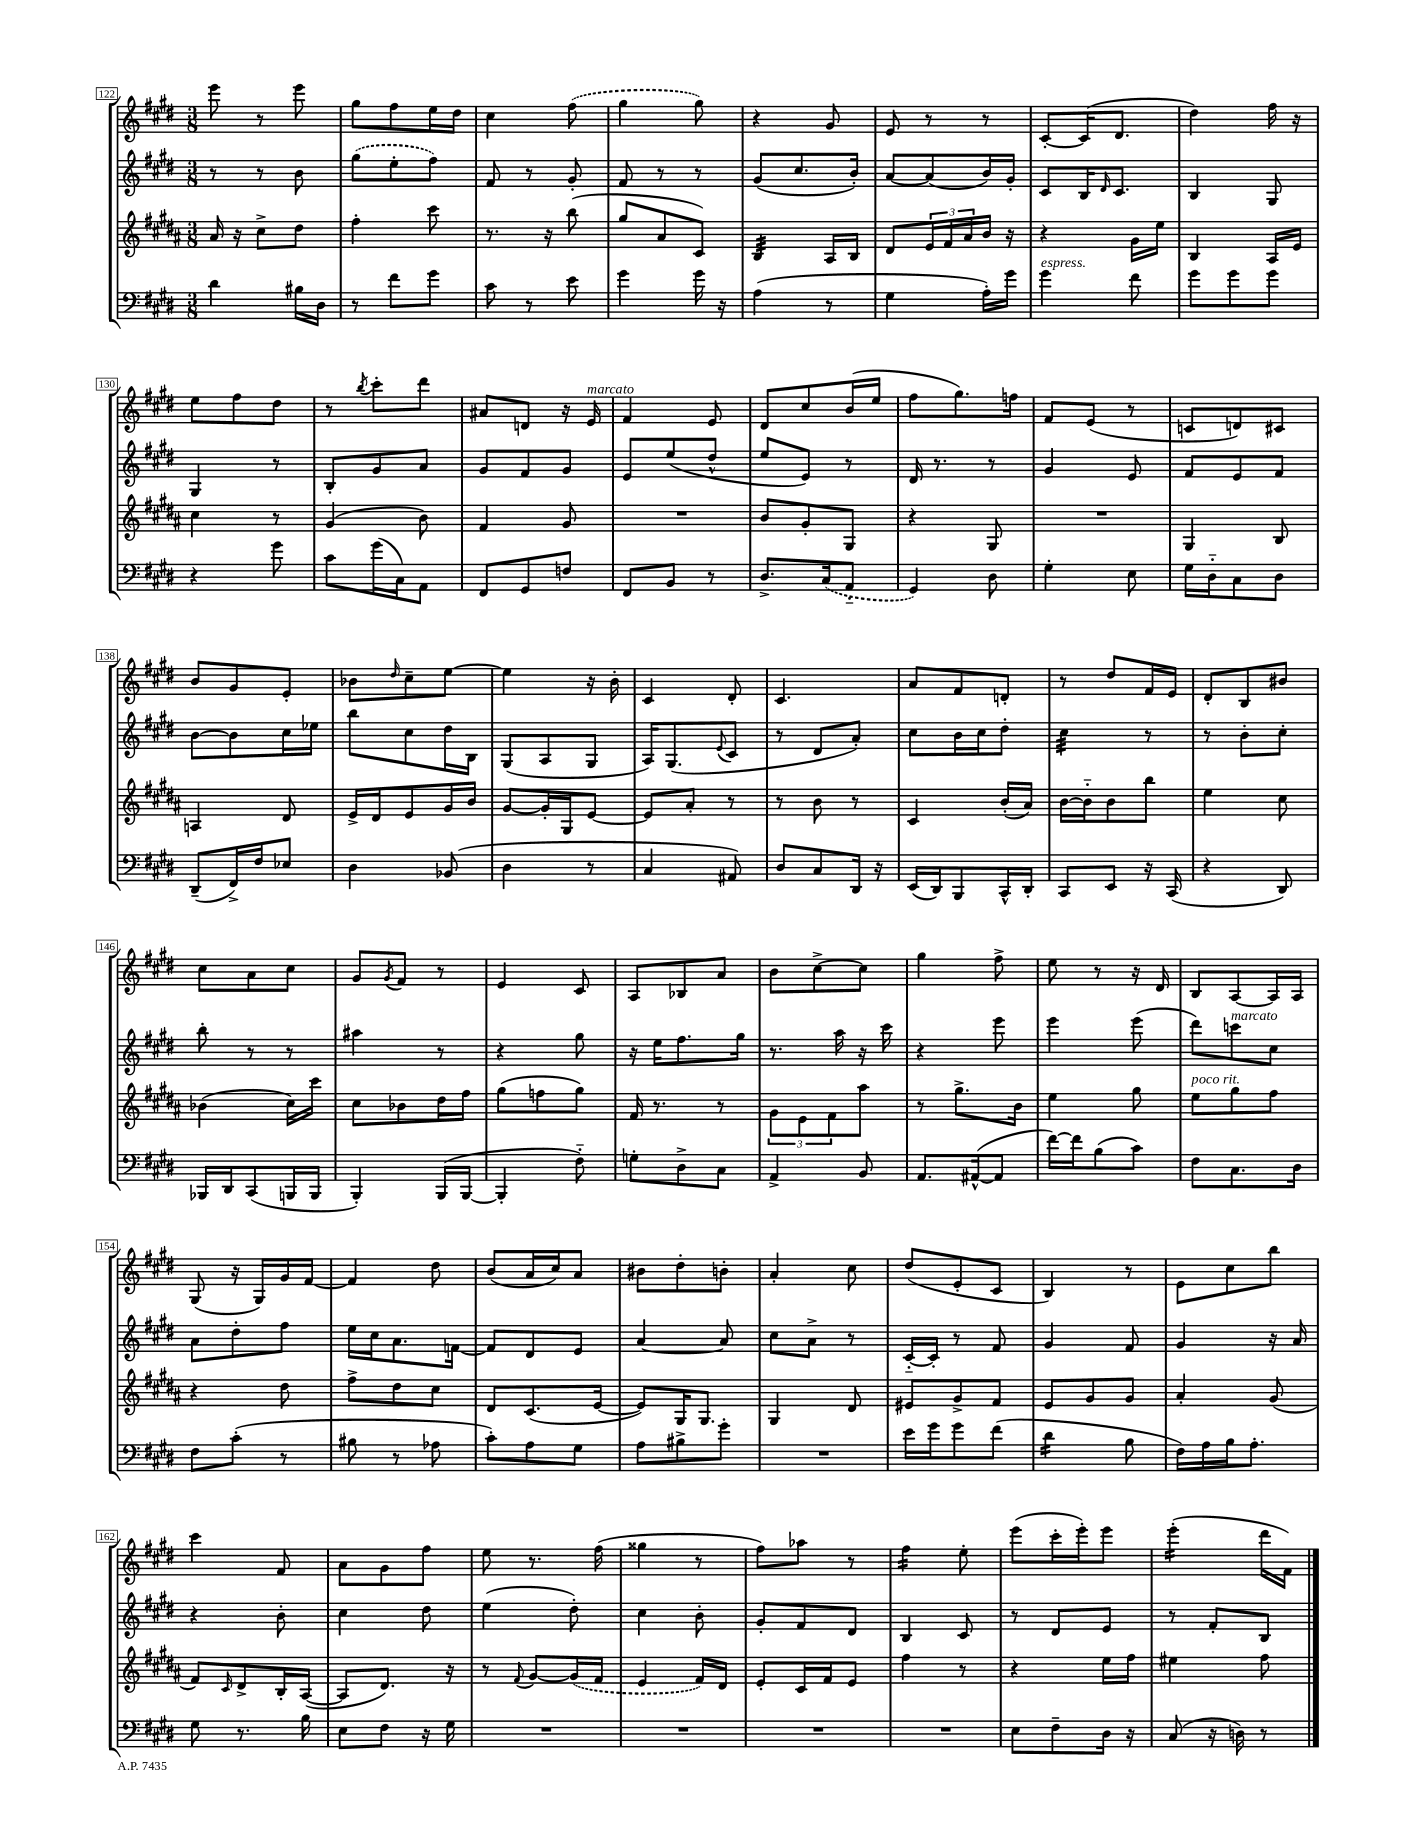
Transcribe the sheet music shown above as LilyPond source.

<<
\new StaffGroup <<
\new Staff = "s0" {
    \clef treble \key e \major \numericTimeSignature \time 3/8
    e'''8 r8 e'''8 |
    gis''8 fis''8 e''16 dis''16 |
    cis''4 \once \slurDashed fis''8( |
    gis''4 gis''8) |
    r4 gis'8 |
    e'8 r8 r8 |
    cis'8~-. cis'16( dis'8. |
    dis''4) fis''16 r16 |
    e''8 fis''8 dis''8 |
    r8 \acciaccatura { b''8 } cis'''8-. dis'''8 |
    ais'8 d'8 r16 e'16^\markup { \italic "marcato" } |
    fis'4 e'8 |
    dis'8 cis''8 b'16( e''16 |
    fis''8 gis''8.) f''16 |
    fis'8 e'8( r8 |
    c'8 d'8) cis'8 |
    b'8 gis'8 e'8-. |
    bes'8 \grace { dis''16 } cis''8-- e''8~ |
    e''4 r16 b'16-. |
    cis'4 dis'8-. |
    cis'4. |
    a'8 fis'8 d'8-. |
    r8 dis''8 fis'16 e'16 |
    dis'8-. b8 bis'8 |
    cis''8 a'8 cis''8 |
    gis'8 \acciaccatura { gis'8 } fis'8 r8 |
    e'4 cis'8 |
    a8 bes8 a'8 |
    b'8 cis''8~-> cis''8 |
    gis''4 fis''8-> |
    e''8 r8 r16 dis'16 |
    b8 a8~ a16 a16 |
    gis8( r16 gis16) gis'16 fis'16~ |
    fis'4 dis''8 |
    b'8( a'16 cis''16) a'8 |
    bis'8 dis''8-. b'8-. |
    a'4-. cis''8 |
    dis''8( e'8-. cis'8 |
    b4) r8 |
    e'8 cis''8 b''8 |
    cis'''4 fis'8 |
    a'8 gis'8 fis''8 |
    e''8 r8. fis''16( |
    gisis''4 r8 |
    fis''8) aes''8 r8 |
    fis''4:16 e''8-. |
    e'''8( cis'''16-. e'''16-.) e'''8 |
    e'''4:16-.( dis'''16 fis'16) \bar "|." |
}
\new Staff = "s1" {
    \clef treble \key e \major \numericTimeSignature \time 3/8
    r8 r8 b'8 |
    \once \slurDashed gis''8( e''8-. fis''8) |
    fis'8 r8 gis'8-. |
    fis'8 r8 r8 |
    gis'8( cis''8. b'16-.) |
    a'8~ a'8( b'16) gis'16-. |
    cis'8 b16 \grace { dis'16 } cis'8. |
    b4 gis8 |
    gis4 r8 |
    b8-. gis'8 a'8 |
    gis'8 fis'8 gis'8 |
    e'8 e''8( dis''8-^ |
    e''8 e'8) r8 |
    dis'16 r8. r8 |
    gis'4 e'8 |
    fis'8 e'8 fis'8 |
    b'8~ b'8 cis''16 ees''16 |
    b''8 cis''8 dis''16 b16 |
    gis8( a8 gis8 |
    a16) gis8.( \appoggiatura { e'8 } cis'8 |
    r8 dis'8 a'8-.) |
    cis''8 b'16 cis''16 dis''8-. |
    cis''4:32 r8 |
    r8 b'8-. cis''8-. |
    b''8-. r8 r8 |
    ais''4 r8 |
    r4 gis''8 |
    r16 e''16 fis''8. gis''16 |
    r8. a''16 r16 cis'''16 |
    r4 e'''8 |
    e'''4 e'''8( |
    dis'''8) c'''8^\markup { \italic "marcato" } cis''8 |
    a'8 dis''8-. fis''8 |
    e''16 cis''16 a'8. f'16~ |
    f'8 dis'8 e'8 |
    a'4~ a'8 |
    cis''8 a'8-> r8 |
    cis'16~-_ cis'16-. r8 fis'8 |
    gis'4 fis'8 |
    gis'4 r16 a'16 |
    r4 b'8-. |
    cis''4 dis''8 |
    e''4( dis''8-.) |
    cis''4 b'8-. |
    gis'8-. fis'8 dis'8 |
    b4 cis'8 |
    r8 dis'8 e'8 |
    r8 fis'8-. b8 \bar "|." |
}
\new Staff = "s2" {
    \clef treble \key b \major \numericTimeSignature \time 3/8
    ais'16 r16 cis''8-> dis''8 |
    fis''4-. cis'''8 |
    r8. r16 b''8( |
    gis''8 ais'8 cis'8) |
    b4:32 ais16 b16 |
    dis'8 \tuplet 3/2 { e'16 fis'16 ais'16 } b'16 r16 |
    r4 gis'16 e''16 |
    b4 ais16 e'16 |
    cis''4 r8 |
    gis'4( b'8) |
    fis'4 gis'8 |
    R4. |
    b'8 gis'8-. gis8 |
    r4 gis8 |
    R4. |
    gis4 b8 |
    a4 dis'8 |
    e'16-> dis'16 e'8 gis'16 b'16 |
    gis'8~ gis'16-. gis16 e'8~ |
    e'8 ais'8-. r8 |
    r8 b'8 r8 |
    cis'4 b'16-.( ais'16) |
    b'16~ b'16-_ b'8 b''8 |
    e''4 cis''8 |
    bes'4( cis''16) cis'''16 |
    cis''8 bes'8 dis''16 fis''16 |
    gis''8( f''8 gis''8) |
    fis'16 r8. r8 |
    \tuplet 3/2 { gis'8 e'8 fis'8 } ais''8 |
    r8 gis''8.-> b'16 |
    e''4 gis''8 |
    e''8^\markup { \italic "poco rit." } gis''8 fis''8 |
    r4 dis''8 |
    fis''8-> dis''8 cis''8 |
    dis'8 cis'8.( e'16~ |
    e'8) gis16 gis8. |
    gis4 dis'8 |
    eis'8 gis'8-> fis'8 |
    e'8 gis'8 gis'8 |
    ais'4-. gis'8( |
    fis'8) \grace { cis'16 } dis'8-> b16-. ais16~( |
    ais8 dis'8.) r16 |
    r8 \appoggiatura { fis'8 } gis'8~ \once \slurDashed gis'16( fis'16 |
    e'4 fis'16) dis'16 |
    e'8-. cis'16 fis'16 e'8 |
    fis''4 r8 |
    r4 e''16 fis''16 |
    eis''4 fis''8 \bar "|." |
}
\new Staff = "s3" {
    \clef bass \key e \major \numericTimeSignature \time 3/8
    dis'4 bis16 dis16 |
    r8 fis'8 gis'8 |
    cis'8 r8 e'8 |
    gis'4 gis'16 r16 |
    a4( r8 |
    gis4 a16-.) gis'16 |
    gis'4^\markup { \italic "espress." } fis'8 |
    gis'8 gis'8 gis'8 |
    r4 gis'8 |
    cis'8 gis'16( cis16) a,8 |
    fis,8 gis,8 f8 |
    fis,8 b,8 r8 |
    dis8.-> \once \slurDashed cis16( a,8-_ |
    gis,4) dis8 |
    gis4-. e8 |
    gis16 dis16-_ cis8 dis8 |
    dis,8--( fis,16->) fis16 ees8 |
    dis4 bes,8( |
    dis4 r8 |
    cis4 ais,8) |
    dis8 cis8 dis,16 r16 |
    e,16( dis,16) b,,8 cis,16-^ dis,16-. |
    cis,8 e,8 r16 cis,16( |
    r4 dis,8) |
    bes,,16 dis,16 cis,8( b,,16 b,,16 |
    b,,4-.) b,,16( b,,16~ |
    b,,4-. fis8-_) |
    g8-. dis8-> cis8 |
    a,4-> b,8 |
    a,8. ais,16~-^( ais,8 |
    fis'16~) fis'16 b8( cis'8) |
    fis8 cis8. dis16 |
    fis8 cis'8-.( r8 |
    bis8 r8 aes8 |
    cis'8-.) a8 gis8 |
    a8 bis8-> gis'8-. |
    R4. |
    e'16 gis'16 gis'8 fis'8( |
    dis'4:16 b8 |
    fis16) a16 b16 a8.-. |
    gis8 r8. b16 |
    e8 fis8 r16 gis16 |
    R4. |
    R4. |
    R4. |
    R4. |
    e8 fis8-- dis16 r16 |
    cis8( r16 d16) r8 \bar "|." |
}
>>
>>
\layout { \context { \Score currentBarNumber = #122 \override BarNumber.stencil = #(make-stencil-boxer 0.1 0.3 ly:text-interface::print) } }
